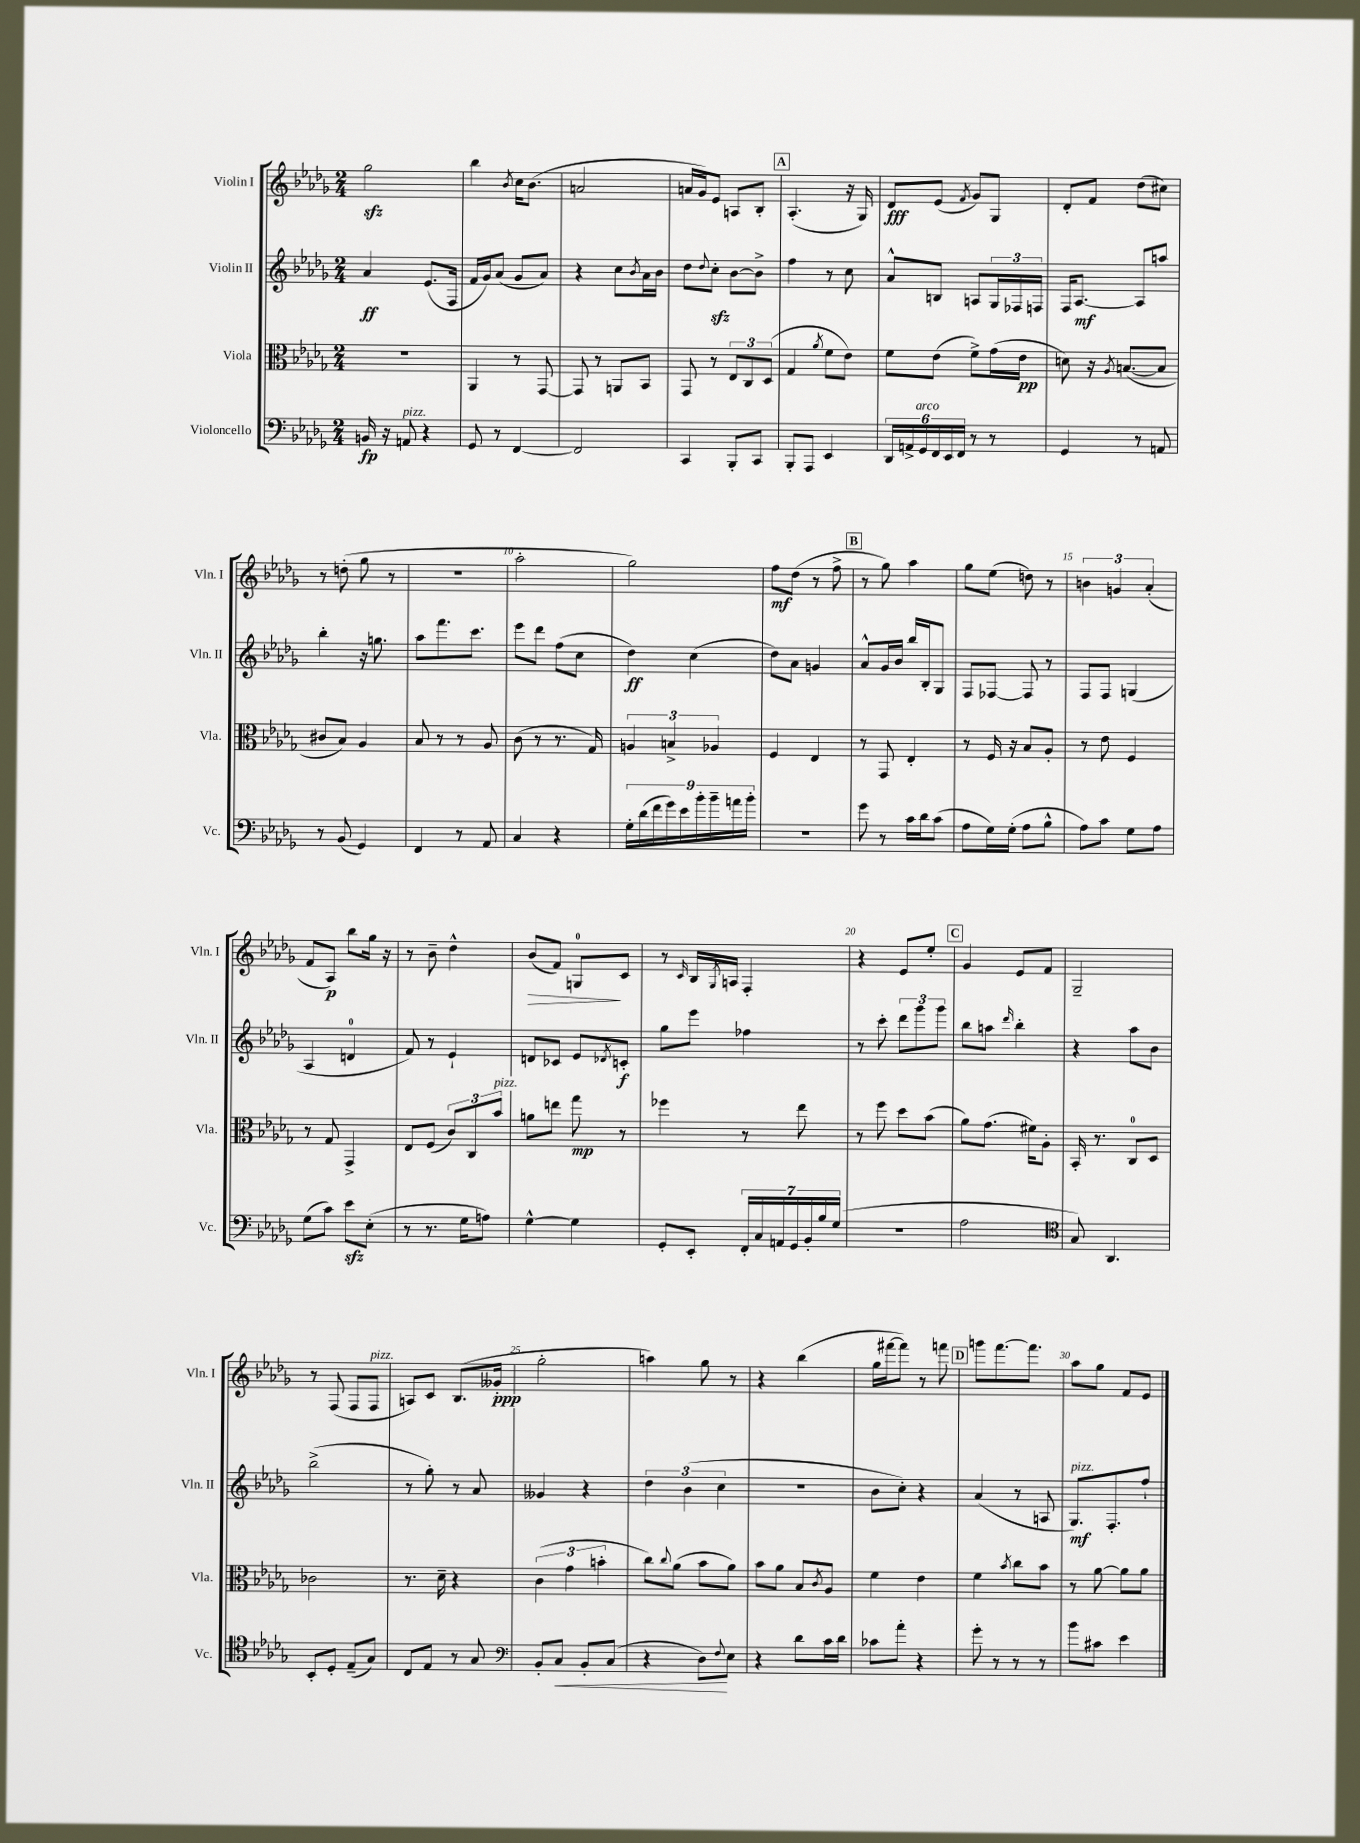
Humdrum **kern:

**kern	**kern	**kern	**kern
*staff4	*staff3	*staff2	*staff1
*clefF4	*clefC3	*clefG2	*clefG2
*k[b-e-a-d-g-]	*k[b-e-a-d-g-]	*k[b-e-a-d-g-]	*k[b-e-a-d-g-]
*M2/4	*M2/4	*M2/4	*M2/4
16BB	2r	4a-	2gg-
16r	.	.	.
8AA	.	.	.
4r	.	(8.e-	.
.	.	16F	.
=	=	=	=
8GG-	4AA-	16f	4bb-
.	.	16g-)	.
8r	.	(8a-	.
.	.	.	8qb-
[4FF	8r	8g-	16cc
.	.	.	(8.b-
.	[8GG-	8a-)	.
=	=	=	=
2FF]	8GG-]	4r	2a
.	8r	.	.
.	8AA	8cc	.
.	.	8qb-	.
.	8BB-	16a-	.
.	.	16b-	.
=	=	=	=
4CC	8GG-	8dd-	16a
.	.	.	16g-)
.	.	8qqdd-	.
.	8r	8cc'	8e-
8BBB-'	12E-	[8b-	8A
.	12C	.	.
8CC	.	8b-^]	8B-'
.	(12D-	.	.
=	=	=	=
8BBB-'	4G-	4ff	(4.A-'
8AAA-	.	.	.
.	8qa-	.	.
4EE-	8f	8r	.
.	8e-)	8cc	16r
.	.	.	16G-)
=	=	=	=
24DD-	8f	8a-^^	8d-
24AA^	.	.	.
24GG-	.	.	.
24FF	(8e-	8B	(8e-
24EE-	.	.	.
24FF	.	.	.
.	.	.	8qf
8r	8f^)	8A	8g-)
8r	(16g-	24G-	8G-
.	.	24F-	.
.	16e-	.	.
.	.	24F	.
=	=	=	=
4GG-	8d)	16F	8d-'
.	.	[8.A-	.
.	16r	.	8f
.	8qA-	.	.
.	([8.B	.	.
8r	.	8A-]	(8dd-
8AA	8B]	8aa	8cc#)
=	=	=	=
8r	8c#	4bb-'	8r
(8BB-	8B-)	.	(8dd'
4GG-)	4A-	16r	8gg-
.	.	8.gg	.
.	.	.	8r
=	=	=	=
4FF	8B-	8aa-	2r
.	8r	8.fff	.
8r	8r	.	.
.	.	8.ccc	.
8AA-	8A-	.	.
=	=	=	=
4C	(8c	8eee-	2aa-'
.	8r	8ddd-	.
4r	8.r	(8ff	.
.	.	8cc	.
.	16G-)	.	.
=	=	=	=
18G-'	6A	4dd-)	2gg-)
(18d-	.	.	.
18f	.	.	.
18g-)	6B^	.	.
18e-	.	.	.
.	.	(4cc	.
18b-'	.	.	.
18b-~	6A-	.	.
18a	.	.	.
18b-'	.	.	.
=	=	=	=
2r	4F	8dd-)	8ff
.	.	8a-	(8dd-
.	4E-	4g	8r
.	.	.	8ff^
=	=	=	=
8g-	8r	8a-^^	8r
8r	8GG-	16g-	8gg-)
.	.	16b-	.
16c	4E-'	16bb-	4aa-
16d-	.	16B-'	.
(8c	.	8G-	.
=	=	=	=
8A-	8r	8F	8gg-
16G-)	16F	[8F-	(8ee-
(16G-'	16r	.	.
8A-	8B-	8F-]	8dd)
8B-^^	8A-'	8r	8r
=	=	=	=
8A-)	8r	8F	6b
8c	8e-	8F	.
.	.	.	6g
8G-	4F	(4G	.
.	.	.	(6a-'
8A-	.	.	.
=	=	=	=
(8G-	8r	4A-	8f
8c)	8G-	.	8A-)
8e-	4GG-^	4d	8bb-
(8E-'	.	.	16gg-
.	.	.	16r
=	=	=	=
8r	8E-	8f)	8r
8.r	(8F	8r	8b-~
.	12c)	4e-`	4dd-^^
16G-	.	.	.
.	12C	.	.
8A)	.	.	.
.	12b-	.	.
=	=	=	=
[4G-^^	8a	8d	(8b-
.	8ee	8c-	8f)
4G-]	8gg-	8e-	8G
.	.	8qd-	.
.	8r	8c'	8c
=	=	=	=
8GG-'	4ff-	8gg-	8r
.	.	.	16qqc
8EE-'	.	8eee-	16B-
.	.	.	8qG-
.	.	.	16A
28FF'	8r	4ff-	4F'
28C	.	.	.
28AA	.	.	.
28GG-	.	.	.
.	8ee-	.	.
28BB-'	.	.	.
28B-	.	.	.
(28G-	.	.	.
=	=	=	=
2r	8r	8r	4r
.	8ff	8ccc'	.
.	8dd-	12ddd-	8e-
.	.	12ggg-	.
.	(8b-	.	8ee-'
.	.	12ggg-	.
=	=	=	=
2A-	8a-)	8bb-	4g-
.	(8.g-	8aa	.
.	.	16qqddd-	.
.	.	4bb-'	8e-
.	16f#)	.	.
.	8A-'	.	8f
=	=	=	=
*clefC4	*	*	*
8G-)	16BB-'	4r	2G-~
.	8.r	.	.
4.AA-	.	.	.
.	8C	8aa-	.
.	8D-	8b-	.
=	=	=	=
8BB-'	2c-	(2bb-^	8r
8D-'	.	.	(8F
(8E-~	.	.	8F
8G-)	.	.	8F
=	=	=	=
8C	8.r	8r	8A)
8E-	.	8gg-')	8c
.	16d-~	.	.
8r	4r	8r	(8.B-
8G-	.	8a-	.
.	.	.	16g--'
=	=	=	=
*clefF4	*	*	*
8BB-'	(6c	4g--	2gg-'
8C	.	.	.
.	6g-	.	.
8BB-'	.	4r	.
.	6b'	.	.
(8C	.	.	.
=	=	=	=
4r	8cc)	6dd-	4aa)
.	8qqcc	.	.
.	(8a-	.	.
.	.	(6b-	.
8D-)	8b-	.	8gg-
.	.	6cc	.
8qqF	.	.	.
8E-	8a-)	.	8r
=	=	=	=
4r	8b-	2r	4r
.	8a-	.	.
8d-	8B-	.	(4bb-
.	8qc	.	.
16c	8A-	.	.
16d-	.	.	.
=	=	=	=
8c-	4f	8b-	16gg-
.	.	.	[16fff#
8a-'	.	8cc')	8fff#])
4r	4e-	4r	8r
.	.	.	8fff
=	=	=	=
8g-'	4f	(4a-	8ggg
8r	.	.	[8.fff
.	8qb-	.	.
8r	8cc	8r	.
.	.	.	8.fff]
8r	8b-	8A	.
=	=	=	=
8b-	8r	8.G-)	8aa-
8c#	[8a-	.	8gg-
.	.	8.F'	.
4e-	8a-]	.	8f
.	8a-	8ff`	8e-
==	==	==	==
*-	*-	*-	*-
